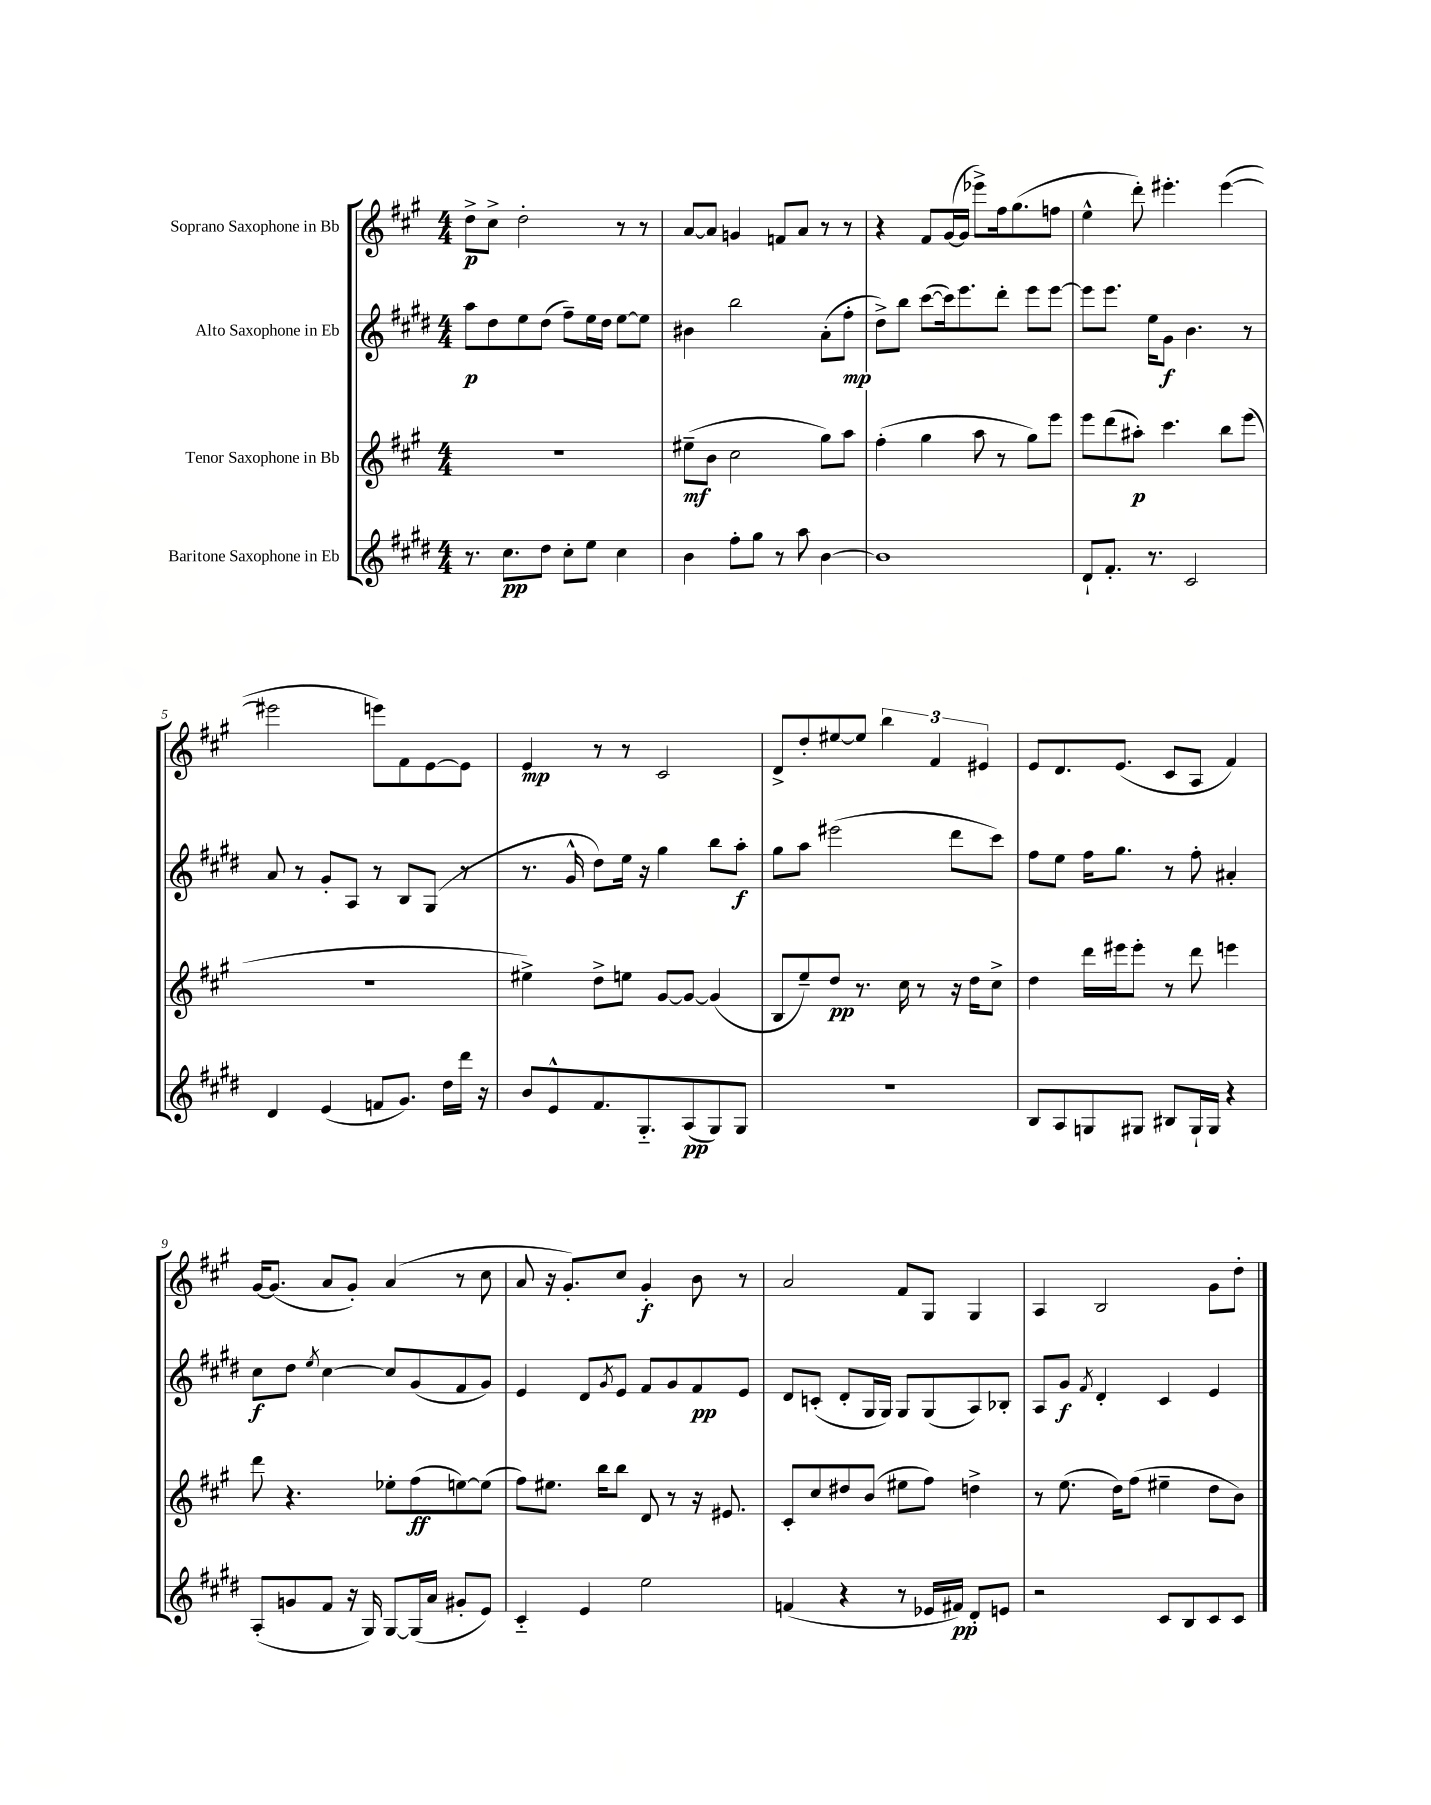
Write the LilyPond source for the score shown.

<<
\new StaffGroup <<
\new Staff = "s0" \with { instrumentName = "Soprano Saxophone in Bb" } {
    \clef treble \key a \major \numericTimeSignature \time 4/4
    d''8->\p cis''8-> d''2-. r8 r8 |
    a'8~ a'8 g'4 f'8 a'8 r8 r8 |
    r4 fis'8 gis'16~( gis'16 ees'''8->) fis''16 gis''8.( f''8 |
    e''4-^ d'''8-.) eis'''4.-. eis'''4~( |
    eis'''2 e'''8) fis'8 e'8~ e'8 |
    e'4\mp r8 r8 cis'2 |
    d'8-> d''8-. eis''8~ eis''8 \tuplet 3/2 { b''4 fis'4 eis'4 } |
    e'8 d'8. e'8.( cis'8 a8 fis'4) |
    gis'16~ gis'8.( a'8 gis'8-.) a'4( r8 cis''8 |
    a'8 r16 gis'8.-.) cis''8 gis'4-.\f b'8 r8 |
    a'2 fis'8 gis8 gis4 |
    a4 b2 gis'8 d''8-. \bar "|." |
}
\new Staff = "s1" \with { instrumentName = "Alto Saxophone in Eb" } {
    \clef treble \key e \major \numericTimeSignature \time 4/4
    a''8\p dis''8 e''8 dis''8( fis''8--) e''16 dis''16 e''8~ e''8 |
    bis'4 b''2 a'8-.( fis''8-.\mp |
    dis''8->) b''8 cis'''8~( cis'''16) e'''8. dis'''8-. e'''8 e'''8~ |
    e'''8 e'''8. e''16 gis'8\f b'4. r8 |
    a'8 r8 gis'8-. a8 r8 b8 gis8( r8 |
    r8. gis'16-^ dis''8) e''16 r16 gis''4 b''8 a''8-.\f |
    gis''8 a''8 eis'''2( dis'''8 cis'''8) |
    fis''8 e''8 fis''16 gis''8. r8 fis''8-. ais'4-. |
    cis''8\f dis''8 \acciaccatura { e''8 } cis''4~ cis''8 gis'8( fis'8 gis'8) |
    e'4 dis'8 \acciaccatura { gis'8 } e'8 fis'8 gis'8 fis'8\pp e'8 |
    dis'8 c'8-.( dis'8-. gis16 gis16) gis8 gis8( a8) bes8-. |
    a8 gis'8\f \acciaccatura { fis'8 } dis'4-. cis'4 e'4 \bar "|." |
}
\new Staff = "s2" \with { instrumentName = "Tenor Saxophone in Bb" } {
    \clef treble \key a \major \numericTimeSignature \time 4/4
    R1 |
    eis''8--\mf( b'8 cis''2 gis''8) a''8 |
    fis''4-.( gis''4 a''8 r8 gis''8) e'''8 |
    e'''8 d'''8( ais''8-.\p) cis'''4. b''8 e'''8( |
    R1 |
    eis''4->) d''8-> e''8 gis'8~ gis'8~ gis'4( |
    b8 e''8--) d''8\pp r8. cis''16 r8 r16 d''16 cis''8-> |
    d''4 d'''16 eis'''16 eis'''8-. r8 d'''8 e'''4 |
    d'''8 r4. ees''8-. fis''8\ff( e''8~) e''8( |
    fis''8) eis''8. b''16 b''8 d'8 r8 r16 eis'8. |
    cis'8-. cis''8 dis''8 b'8( eis''8 fis''8) d''4-> |
    r8 e''8.( d''16) fis''8( eis''4-- d''8 b'8) \bar "|." |
}
\new Staff = "s3" \with { instrumentName = "Baritone Saxophone in Eb" } {
    \clef treble \key e \major \numericTimeSignature \time 4/4
    r8. cis''8.\pp dis''8 cis''8-. e''8 cis''4 |
    b'4 fis''8-. gis''8 r8 a''8 b'4~ |
    b'1 |
    dis'8-! fis'8.-. r8. cis'2 |
    dis'4 e'4( f'8 gis'8.) dis''16 dis'''16 r16 |
    b'8 e'8-^ fis'8. gis8.-_ a8\pp( gis8) gis8 |
    r1 |
    b8 a8 g8 gis8 bis8 gis16-! gis16 r4 |
    a8-.( g'8 fis'8 r16 gis16) gis8~ gis16( a'16 gis'8-. e'8) |
    cis'4-_ e'4 e''2 |
    f'4( r4 r8 ees'16 fis'16\pp) dis'8-. e'8 |
    r2 cis'8 b8 cis'8 cis'8 \bar "|." |
}
>>
>>
